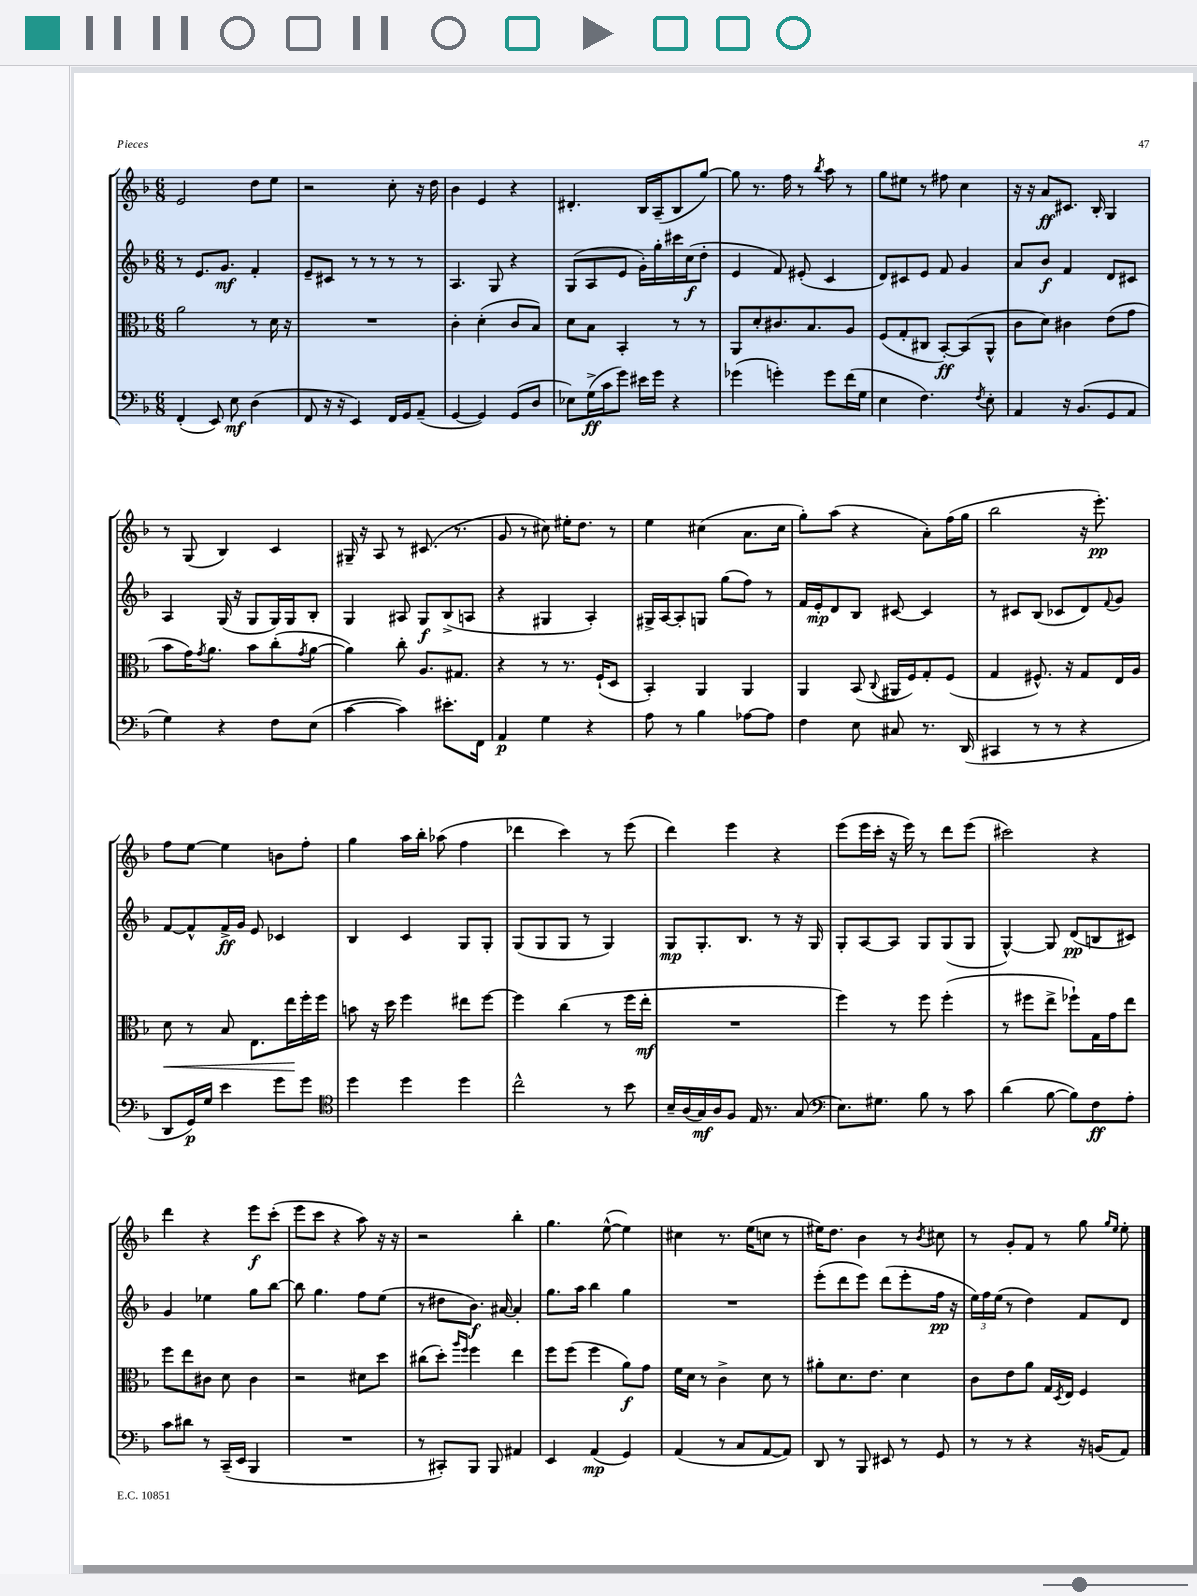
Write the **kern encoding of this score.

**kern	**dynam	**kern	**dynam	**kern	**dynam	**kern	**dynam
*part4	*part4	*part3	*part3	*part2	*part2	*part1	*part1
*staff4	*staff4	*staff3	*staff3	*staff2	*staff2	*staff1	*staff1
*clefF4	*	*clefC3	*	*clefG2	*	*clefG2	*
*k[b-]	*	*k[b-]	*	*k[b-]	*	*k[b-]	*
*M6/8	*	*M6/8	*	*M6/8	*	*M6/8	*
=70	=70	=70	=70	=70	=70	=70	=70
(4FF'/	.	2a\	.	8r	.	2e/	.
.	.	.	.	8.e/L	.	.	.
8EE/)	.	.	.	.	.	.	.
.	.	.	.	8.g/J	mf	.	.
8E\	mf	.	.	.	.	.	.
(4D\	.	8r	.	4f'/	.	8dd\L	.
.	.	16d\	.	.	.	8ee\J	.
.	.	16r	.	.	.	.	.
=71	=71	=71	=71	=71	=71	=71	=71
8FF/	.	2.r	.	8e~/L	.	2r	.
16r	.	.	.	8c#X/J	.	.	.
16r	.	.	.	.	.	.	.
4EE/)	.	.	.	8r	.	.	.
.	.	.	.	8r	.	.	.
16FF/LL	.	.	.	8r	.	8cc'\	.
16GG/J	.	.	.	.	.	.	.
(8AA~/J	.	.	.	8r	.	16r	.
.	.	.	.	.	.	16dd\	.
=72	=72	=72	=72	=72	=72	=72	=72
[4GG/	.	4c'\	.	4.A/	.	4b-\	.
4GG/])	.	(4d'\	.	.	.	4e/	.
.	.	.	.	8G/	.	.	.
(8GG/L	.	8c/L	.	4r	.	4r	.
8D/J	.	8B-/J)	.	.	.	.	.
=73	=73	=73	=73	=73	=73	=73	=73
8E-X\L)	.	8d\L	.	(8G/L	.	4.d#X'/	.
(16G^\L	ff	8B-\J	.	8A/	.	.	.
16c\J	.	.	.	.	.	.	.
8g\J)	.	4BB-'/	.	8e/J	.	.	.
16e#X\LL	.	.	.	16g'\LL)	.	16B-/LL	.
16g\JJ	.	.	.	16gg'\	.	(16A~/J	.
4r	.	8r	.	16ccc#X\	.	8B-/	.
.	.	.	.	(16cc\J	f	.	.
.	.	8r	.	8dd'\J	.	[8gg/J)	.
=74	=74	=74	=74	=74	=74	=74	=74
(4g-X\	.	8AA/L	.	4e/	.	8gg\]	.
.	.	8d'/	.	.	.	8.r	.
4gn'\)	.	8.c#X/	.	8f/)	.	.	.
.	.	.	.	.	.	16ff\	.
.	.	.	.	(8e#X'/	.	8r	.
.	.	8.B-/	.	.	.	.	.
.	.	.	.	.	.	8qbb-/	.
8g\L	.	.	.	4c/	.	8aa\	.
(16f\L	.	8A/J	.	.	.	8r	.
16G\JJ	.	.	.	.	.	.	.
=75	=75	=75	=75	=75	=75	=75	=75
4E\	.	(8F/L	.	8d/L)	.	8gg\L	.
.	.	8G'/	.	8c#X/	.	8ee#X\J	.
4.F\)	.	8C#X/J	.	8e/J	.	8r	.
.	.	[8BB-'/L)	ff	8f/	.	8ff#X\	.
.	.	(8BB-/]	.	4g/	.	4cc\	.
8qF/	.	.	.	.	.	.	.
8E'\	.	8AA^^/J	.	.	.	.	.
=76	=76	=76	=76	=76	=76	=76	=76
4AA/	.	8c\L	.	8a/L	.	16r	.
.	.	.	.	.	.	16r	.
.	.	8d\J)	.	8b-/J	f	8a/L	ff
16r	.	4c#X\	.	4f/	.	8.c#X/J	.
(8.BB-/L	.	.	.	.	.	.	.
.	.	.	.	.	.	16B-'/	.
8GG/	.	(8e\L	.	8d/L	.	4G/	.
8AA/J	.	8g\J	.	8c#X/J	.	.	.
!!LO:LB:g=z
=77	=77	=77	=77	=77	=77	=77	=77
4G\)	.	8b-\L	.	4A/	.	8r	.
.	.	16g\K)	.	.	.	(8G/	.
.	.	8qg/	.	.	.	.	.
.	.	8.a\J	.	.	.	.	.
4r	.	.	.	(16G/	.	4B-/)	.
.	.	.	.	16r	.	.	.
.	.	8b-\L	.	8G/L	.	.	.
8F\L	.	(8cc'\	.	16G/L)	.	4c/	.
.	.	.	.	16G/J	.	.	.
.	.	8qg/	.	.	.	.	.
(8E\J	.	[8a\J	.	8B-'/J	.	.	.
=78	=78	=78	=78	=78	=78	=78	=78
[4c\	.	4a\])	.	4G/	.	16G#X~/	.
.	.	.	.	.	.	16r	.
.	.	.	.	.	.	8A/	.
4c\])	.	8cc'\	.	8A#X/	.	8r	.
.	.	8.A/L	.	8G/L	f	(8.c#X/	.
8.e#X'\L	.	.	.	(8B-^/	.	.	.
.	.	8.G#X/J	.	.	.	8.r	.
.	.	.	.	8An/J	.	.	.
16FF\Jk	.	.	.	.	.	.	.
=79	=79	=79	=79	=79	=79	=79	=79
4AA/	p	4r	.	4r	.	8g/	.
.	.	.	.	.	.	8r	.
4G\	.	8r	.	4G#X/	.	8cc#X\)	.
.	.	8.r	.	.	.	16ee#X'\KL	.
.	.	.	.	.	.	8.dd\J	.
4r	.	.	.	4A'/)	.	.	.
.	.	(16F`/KL	.	.	.	.	.
.	.	8D/J	.	.	.	8r	.
=80	=80	=80	=80	=80	=80	=80	=80
8A\	.	4BB-'/)	.	16G#X^/LL	.	4ee\	.
.	.	.	.	[16A/J	.	.	.
8r	.	.	.	8A'/]	.	.	.
4B-\	.	4AA/	.	8Gn/J	.	(4cc#X\	.
.	.	.	.	(8gg\L	.	.	.
[8A-X\L	.	4AA/	.	8ff\J)	.	8.a\L	.
8A-\J]	.	.	.	8r	.	.	.
.	.	.	.	.	.	16cc#\Jk	.
=81	=81	=81	=81	=81	=81	=81	=81
4F\	.	4AA/	.	16f/LL	.	8gg'\L)	.
.	.	.	.	16e'/J	mp	.	.
.	.	.	.	8d/	.	(8aa\J	.
8E\	.	(8BB-/	.	8B-/J	.	4r	.
.	.	8qqC/	.	.	.	.	.
8C#X/	.	16AA#X/LL	.	[8c#X/	.	.	.
.	.	16F/J)	.	.	.	.	.
8.r	.	8G'/	.	4c#/]	.	8a'\L)	.
.	.	(8F/J	.	.	.	(16ff\L	.
(16DD/	.	.	.	.	.	16gg\JJ	.
=82	=82	=82	=82	=82	=82	=82	=82
4CC#X/	.	4G/	.	8r	.	2bb-\	.
.	.	.	.	8c#X/L	.	.	.
8r	.	8.F#X^^/)	.	(8B-/J	.	.	.
8r	.	.	.	8c-X/L	.	.	.
.	.	16r	.	.	.	.	.
4r	.	8G/L	.	8d/)	.	16r	.
.	.	.	.	.	.	8.eee'\)	pp
.	.	.	.	8qqf/	.	.	.
.	.	16E/L	.	8g/J	.	.	.
.	.	16A/JJ	.	.	.	.	.
!!LO:LB:g=z
=83	=83	=83	=83	=83	=83	=83	=83
!	!	!	!LO:HP:b	!	!	!	!
8DD/L	.	8d\	<	[8f/L	.	8ff\L	.
16GG/L)	p	8r	.	8f^^/]	.	[8ee\J	.
16G/JJ	.	.	.	.	.	.	.
4e\	.	8B-/	.	16f^/L	ff	4ee\]	.
.	.	.	.	16g/JJ	.	.	.
.	.	8.E\L	.	8e/	.	.	.
8g\L	.	.	.	4c-X/	.	8bn\L	.
.	.	16ee\L	.	.	.	.	.
8g\J	.	16ff'\	[	.	.	8ff'\J	.
.	.	16ff\JJ	.	.	.	.	.
=84	=84	=84	=84	=84	=84	=84	=84
*clefC4	*	*	*	*	*	*	*
4dd\	.	8bn\	.	4B-/	.	4gg\	.
.	.	16r	.	.	.	.	.
.	.	16dd\	.	.	.	.	.
4dd\	.	4ff\	.	4c/	.	16aa\LL	.
.	.	.	.	.	.	16bb-'\JJ	.
.	.	.	.	.	.	(8aa-X\	.
4dd\	.	8ee#X\L	.	8G/L	.	4ff\	.
.	.	[8ff\J	.	8G'/J	.	.	.
=85	=85	=85	=85	=85	=85	=85	=85
2cc^^\	.	4ff\]	.	(8G/L	.	4ddd-X\	.
.	.	.	.	8G/	.	.	.
.	.	(4cc\	.	8G/J	.	4ccc\)	.
.	.	.	.	8r	.	.	.
8r	.	8r	.	4G/)	.	8r	.
8b-\	.	16ff\LL	.	.	.	(8eee\	.
.	.	16ee'\JJ	mf	.	.	.	.
=86	=86	=86	=86	=86	=86	=86	=86
16B-~/LL	.	2.r	.	8G/L	mp	4ddd\)	.
(16A/	.	.	.	.	.	.	.
16G/)	mf	.	.	8.G'/	.	.	.
16A/J	.	.	.	.	.	.	.
8F/J	.	.	.	.	.	4eee\	.
.	.	.	.	8.B-/J	.	.	.
16E/	.	.	.	.	.	.	.
8.r	.	.	.	.	.	.	.
.	.	.	.	8r	.	4r	.
(8G/	.	.	.	16r	.	.	.
.	.	.	.	16G/	.	.	.
=87	=87	=87	=87	=87	=87	=87	=87
*clefF4	*	*	*	*	*	*	*
8.E\L)	.	4ff\)	.	8G'/L	.	(8eee\L	.
.	.	.	.	[8A/	.	16eee\L	.
8.G#X\J	.	.	.	.	.	16ccc'\JJ	.
.	.	8r	.	8A/J]	.	16r	.
.	.	.	.	.	.	16eee\)	.
8B-\	.	8ff\	.	8G/L	.	8r	.
8r	.	(4ff'\	.	(8G/	.	8ddd\L	.
8c\	.	.	.	8G/J	.	(8eee\J	.
=88	=88	=88	=88	=88	=88	=88	=88
(4d\	.	8r	.	[4G^^/)	.	2ccc#X\)	.
.	.	8ff#X\L	.	.	.	.	.
[8B-\	.	8ee^\J	.	8G/]	.	.	.
8B-\L])	.	8ff-X`\L)	.	(8d/L	pp	.	.
8F\	ff	16G\L	.	8Bn/	.	4r	.
.	.	16g\J	.	.	.	.	.
8A'\J	.	8ee\J	.	8c#X/J)	.	.	.
!!LO:LB:g=z
=89	=89	=89	=89	=89	=89	=89	=89
8c\L	.	8ff\L	.	4g/	.	4ddd\	.
8d#X\J	.	8ee\	.	.	.	.	.
8r	.	8c#X\J	.	4ee-X\	.	4r	.
(16CC~/LL	.	8d\	.	.	.	.	.
16EE/JJ	.	.	.	.	.	.	.
4BBB-/	.	4c#\	.	8gg\L	.	8eee\L	f
.	.	.	.	[8bb-\J	.	(8ccc'\J	.
=90	=90	=90	=90	=90	=90	=90	=90
2.r	.	2r	.	8bb-\]	.	8eee\L	.
.	.	.	.	4.gg\	.	8ccc\J	.
.	.	.	.	.	.	4r	.
.	.	8d#X\L	.	8ff\L	.	8aa\)	.
.	.	8dd\J	.	(8ee\J	.	16r	.
.	.	.	.	.	.	16r	.
=91	=91	=91	=91	=91	=91	=91	=91
8r	.	(8cc#X\L	.	8r	.	2r	.
8CC#X'/L)	.	8dd'\J)	.	8dd#X\L	.	.	.
.	.	16qqaa/LL	.	.	.	.	.
.	.	16qqff/JJ	.	.	.	.	.
8BBB-/J	.	4ff\	.	8.b-\J)	f	.	.
8BBB-/	.	.	.	.	.	.	.
.	.	.	.	[16a#X/	.	.	.
4AA#X/	.	4ee\	.	4a#'/]	.	4bb-'\	.
=92	=92	=92	=92	=92	=92	=92	=92
4EE/	.	8ff\L	.	8.gg\L	.	4.gg\	.
.	.	(8ff\J	.	.	.	.	.
.	.	.	.	16aa\Jk	.	.	.
(4AA/	mp	4ff\	.	4bb-\	.	.	.
.	.	.	.	.	.	([8ee^^\	.
4GG/)	.	8a\L)	f	4gg\	.	4ee\])	.
.	.	8g\J	.	.	.	.	.
=93	=93	=93	=93	=93	=93	=93	=93
(4AA/	.	16f\LL	.	2.r	.	4cc#X\	.
.	.	16d\JJ	.	.	.	.	.
.	.	8r	.	.	.	.	.
8r	.	4c^\	.	.	.	8.r	.
8C/L	.	.	.	.	.	.	.
.	.	.	.	.	.	(16ee\KL	.
[8AA/	.	8d\	.	.	.	8ccn\J	.
8AA/J])	.	8r	.	.	.	8r	.
=94	=94	=94	=94	=94	=94	=94	=94
8DD/	.	8a#X'\L	.	(8eee'\L	.	16ee#X\KL)	.
.	.	.	.	.	.	8.dd\J	.
8r	.	8.d\	.	8ddd\	.	.	.
8BBB-/	.	.	.	8eee\J)	.	4b-\	.
.	.	8.e\J	.	.	.	.	.
8EE#X/	.	.	.	(8ddd\L	.	.	.
8r	.	4d\	.	8eee'\	.	8r	.
.	.	.	.	.	.	8qb-/	.
8GG/	.	.	.	16ff\Jk	pp	8cc#X\	.
.	.	.	.	16r	.	.	.
=95	=95	=95	=95	=95	=95	=95	=95
8r	.	8c\L	.	24ee\LL)	.	8r	.
.	.	.	.	24ff\	.	.	.
.	.	.	.	(24ee\JJ	.	.	.
8r	.	8e\	.	8r	.	8g'/L	.
4r	.	8a\J	.	4dd\)	.	8f/J	.
.	.	16G/LL	.	.	.	8r	.
.	.	8qD/	.	.	.	.	.
.	.	16E/JJ	.	.	.	.	.
16r	.	4F/	.	8f/L	.	8gg\	.
(16BBn/KL	.	.	.	.	.	.	.
.	.	.	.	.	.	16qqgg/LL	.
.	.	.	.	.	.	16qqee/JJ	.
8AA/J)	.	.	.	8d/J	.	8ee'\	.
==	==	==	==	==	==	==	==
*-	*-	*-	*-	*-	*-	*-	*-
